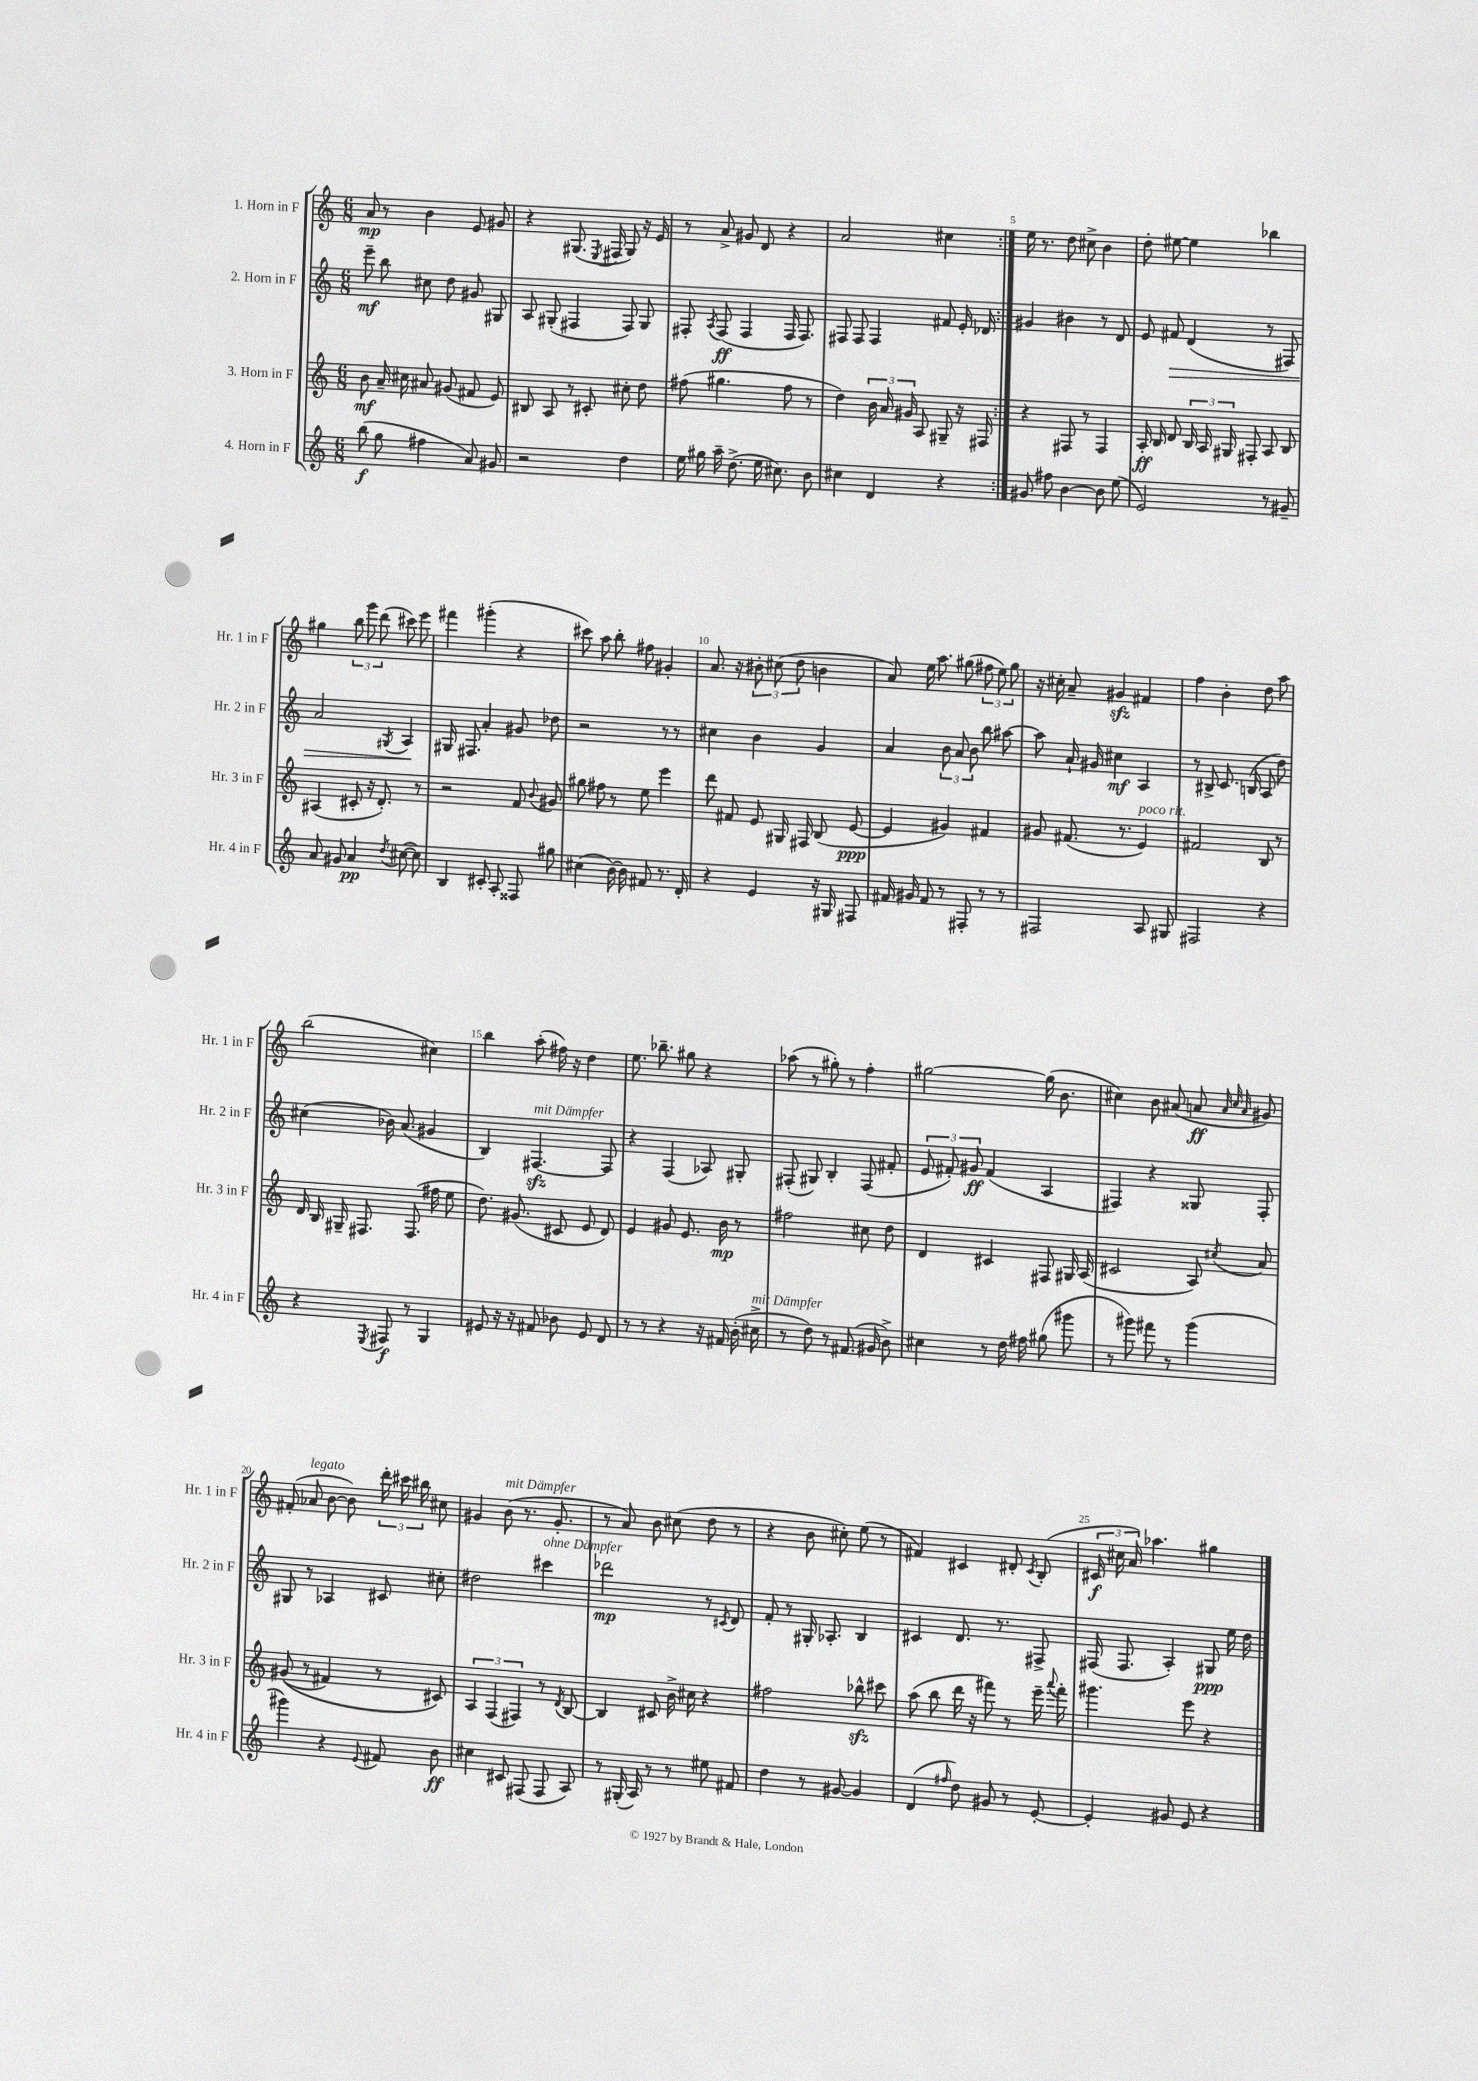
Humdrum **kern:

**kern	**kern	**kern	**kern
*staff4	*staff3	*staff2	*staff1
*clefG2	*clefG2	*clefG2	*clefG2
*k[]	*k[]	*k[]	*k[]
*M6/8	*M6/8	*M6/8	*M6/8
(8bb	8b	8eee~	8a
8gg	16a~	8bb	8r
.	16cc#	.	.
4ff#	8a#	8cc#	4b
.	(8g#	8dd	.
8a)	8f#	8g#	8e
8g#	8e)	8G#	8g#
=	=	=	=
2r	8B#	8A	4r
.	8A	(8G#'	.
.	8r	4F#	(8.G#
.	8c#'	.	.
.	.	.	8qE
.	.	.	16F#
4dd	8cc#'	8F#)	8G#)
.	8dd	8G#	16r
.	.	.	16e
=	=	=	=
16ee	(8ff#	8F#'	8r
16gg#	.	.	.
.	.	8qA	.
16aa~	4.gg#	(8F#	8a^
(8.dd^	.	.	.
.	.	4F#	8g#
16ee	.	.	8d
8.cc#)	.	.	.
.	8ff#	16F#	4r
.	.	8.F#)	.
8b	8r	.	.
=	=	=	=
4cc#	4dd)	8F#	2a
.	.	8F#	.
4d	24b	4F#	.
.	24a	.	.
.	24g#	.	.
.	8A	.	.
4r	8G#~	8f#	4cc#
.	16r	16e'	.
.	16F#	16d-	.
=:|!	=:|!	=:|!	=:|!
8g#	4r	4g#	16ee
.	.	.	8.r
8ff#	.	.	.
[4b	8F#	4b#	8dd
.	8r	.	8cc#^
8b]	4F#	8r	4b
(8ee	.	8d	.
=	=	=	=
2e)	16A'	8e	8dd'
.	16B	.	.
.	8d	8f#	[8ee#
.	24B	(4d	4ee#]
.	24A	.	.
.	24G#	.	.
.	8F#'	.	.
8r	8A	8r	4bb-
8g#~	8B	8F#)	.
=	=	=	=
8a	(4A#	2a	4gg#
8g#	.	.	.
4a	8c#'	.	12bb
.	.	.	12ggg
.	16r	.	.
.	.	.	(12ddd
.	8.d')	.	.
8qdd	.	8qG#	.
([8cc#	.	4A	8ccc#)
8cc#])	8r	.	8eee
=	=	=	=
4B	2r	16G#	4fff#
.	.	8.F#	.
8c#'	.	4a'	(4ggg#'
8A'	.	.	.
8F##	8f	8g#	4r
.	8qqb	.	.
8gg#	8g#	8dd-	.
=	=	=	=
(4cc#	8gg#	2r	8ccc#)
.	8ff#	.	8aa
[16b)	8r	.	8bb'
16b]	.	.	.
8f#	8ee	.	8ff#
8.r	4eee	8r	4g#'
.	.	8r	.
16d'	.	.	.
=	=	=	=
4r	8ddd	4cc#	8.a
.	8f#	.	.
.	.	.	16r
4e	8e	4b	12b#'
.	.	.	(12cc#
.	16G#	.	.
.	.	.	12dd
.	16F#	.	.
16r	(8B	4g	4b
16G#	.	.	.
8F#	[8e	.	.
=	=	=	=
16f#	4e]	4a	8a)
16g#	.	.	.
8f#	.	.	16ee
.	.	.	8.aa
8r	4g#)	12b	.
.	.	12a	.
8F#'	.	.	(8gg#
.	.	12b	.
8r	4f#	8bb	12ff#
.	.	.	12ee)
8r	.	[8aa#	.
.	.	.	12gg#
=	=	=	=
2F#	8g#	8aa#]	16r
.	.	.	16cc#'
.	(8.f#	16a`	8a~
.	.	16g#	.
.	.	4cc#	4g#
.	8.r	.	.
8A	4e)	4A	4f#
8G#	.	.	.
=	=	=	=
2F#	2f#	8r	4ff
.	.	8B#^	.
.	.	8.c	4b'
.	.	(16B	.
4r	8B	8A	8dd
.	8r	8dd)	8aa
=	=	=	=
4r	16d	(4cc#	(2bb
.	16B	.	.
.	16G#~	.	.
.	8.F#	.	.
8qE	.	.	.
8F#	.	16b-)	.
.	.	(8.a	.
8r	(8.F#	.	.
4G	.	4g#	4cc#)
.	16ff#	.	.
.	8ee	.	.
=	=	=	=
8e#	8.dd)	4B)	4bb
16r	.	.	.
16r	(8.g#	.	.
8f#	.	[4.F#	(8aa'
8b-	8c#	.	16ff#)
.	.	.	16r
8e#	8e	.	4dd
8d	8d)	8F#]	.
=	=	=	=
8r	4e	4r	8.ee
8r	.	.	.
.	.	.	8.bb-~
4r	8g#	(4F	.
.	8.e	.	8gg#
16r	.	8A-)	4r
16f#	16b	.	.
(16b'	8r	8G#'	.
16cc#^	.	.	.
=	=	=	=
8r	2ff#	(8F#'	(8aa-
8dd)	.	8G#)	8r
8r	.	4B'	8gg#')
(8.f#	.	.	8r
.	8cc#	(8F#	4ff'
16g#	.	.	.
8b^)	8dd	8f#'	.
=	=	=	=
4cc#	4d	12e	[2gg#
.	.	12f#')	.
.	.	12g#	.
8r	4c#	(4f#	.
16dd	.	.	.
16ff#	.	.	.
(8gg#	8F#	4A	(16gg#]
.	.	.	8.b
8ggg#	16G#	.	.
.	(16A	.	.
=	=	=	=
8r	2c#	4F#)	4cc#)
8ggg#)	.	.	.
8fff#	.	4r	8b
8r	.	.	(8a#
(4ggg#	8A)	8G##	8a
.	.	.	32qqa
.	.	.	32qqcc#
.	8qcc#	.	32qqa
.	8a	8F#'	8g#)
=	=	=	=
4ggg#)	&((8g#	8G#	(8f#'
.	8r	8r	8a-
4r	4f#)	4A-	[8b
.	.	.	8b])
8qqe	.	.	.
8f#	8r	8c#	24ddd'
.	.	.	24ccc#
.	.	.	24bb#
8b	8c#&)	8cc#'	8cc#
=	=	=	=
4cc#	6A	2dd#	4g#
.	(6F	.	.
8c#	.	.	(8b
.	6F#)	.	.
(8F#	.	.	8.r
8F#	8r	4ccc#	.
.	.	.	8.g#'
.	8qd	.	.
8A)	[8B	.	.
=	=	=	=
8r	4B]	2ddd-	8r
(16G#'	.	.	8a)
16A)	.	.	.
8r	8c#	.	8b
8r	16b^	.	(8cc#
.	16cc#	.	.
8ee#	4r	8r	8dd
.	.	8qc#	.
8f#	.	8d	8r
=	=	=	=
4dd	2ff#	8f'	4r
.	.	8r	.
8r	.	16G#'	8b
.	.	8.A-'	.
[8g#	.	.	8cc#')
4g#]	8bb-^^	4B	(8ee
.	8ccc#	.	8r
=	=	=	=
(4d	(8aa	4c#	4f#)
.	8bb	.	.
16qqff#	.	.	.
8dd)	16ddd	8.d	4c#
.	16r	.	.
8g#	8fff#)	.	.
.	.	8.r	.
8r	8r	.	8d#'
.	.	.	8qc#
[8e'	16eee~	8F#^	(8B'
.	8qqaaa	.	.
.	16fff#'	.	.
=	=	=	=
4e']	4.ggg#	(16F#	24c#
.	.	.	24cc#
.	.	8.F#	.
.	.	.	24a)
.	.	.	4.aa-
8g#	.	4A')	.
8e	8eee	.	.
4r	4r	8G#	4gg#
.	.	16ee	.
.	.	16dd	.
==	==	==	==
*-	*-	*-	*-
